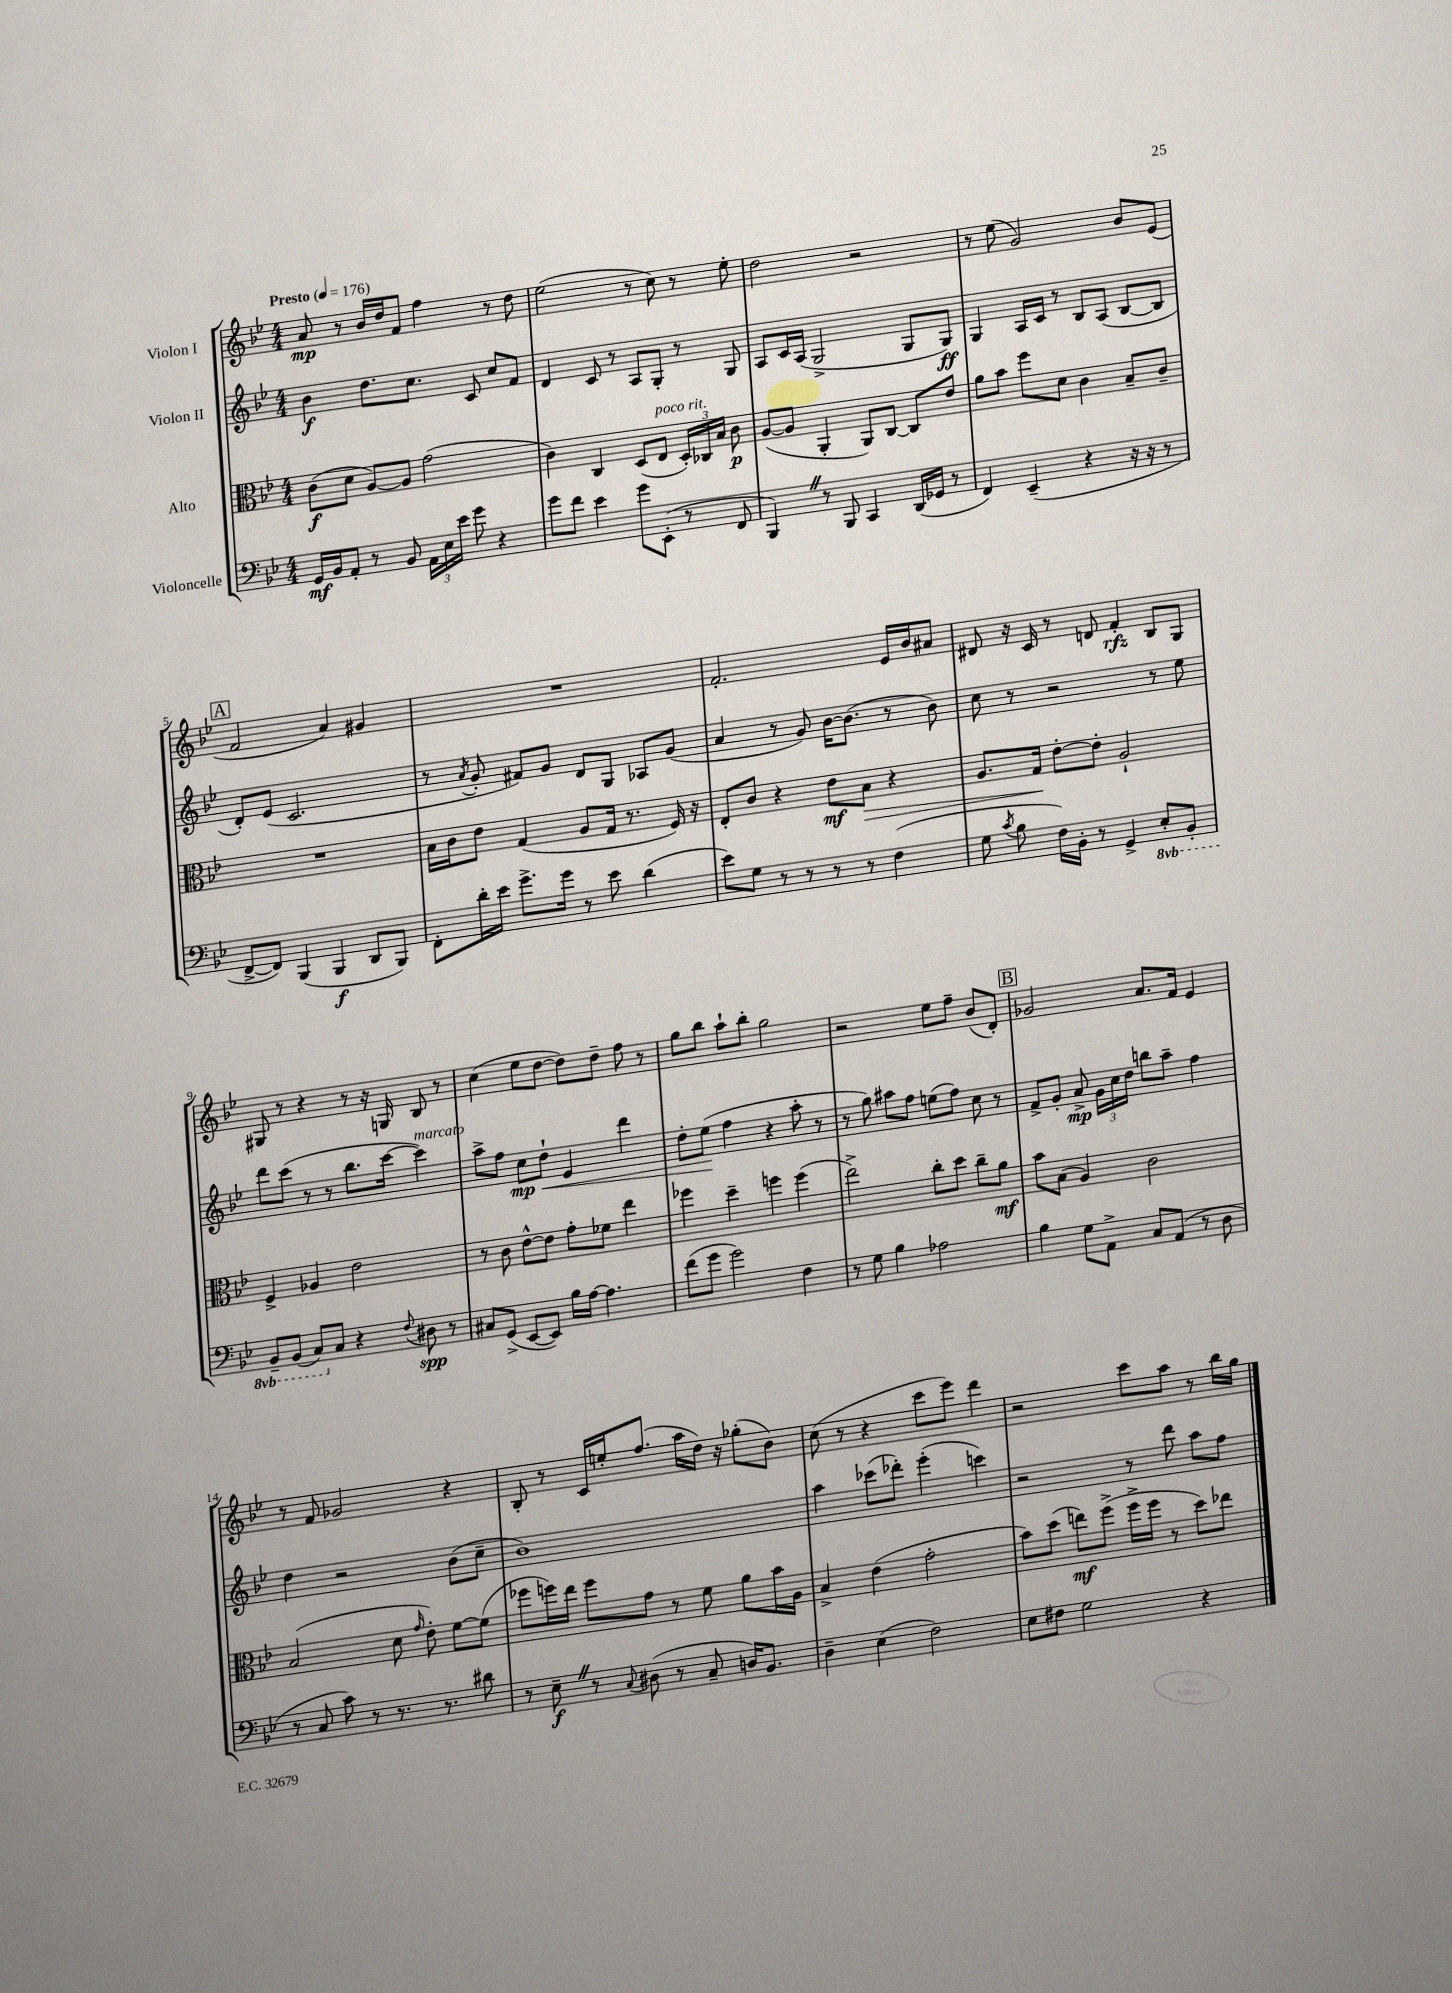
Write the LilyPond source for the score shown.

<<
\new StaffGroup <<
\new Staff = "s0" \with { instrumentName = "Violon I" } {
    \clef treble \key bes \major \numericTimeSignature \time 4/4 \tempo "Presto" 4 = 176
    \autoBeamOff a'8\mp r8 bes'16[ d''16 f'8] f''4 r8 d''8 |
    ees''2( r8 c''8) r8 ees''8-. |
    d''2 r2 |
    r8 ees''8( g'2) bes'8[ ees'8]( |
    \mark \markup { \box "A" } f'2 a'4) gis'4 |
    R1 |
    f'2.-. ees'16[ bes'16 ais'8] |
    dis'8 r16 c'16 r8 d'8 f'4-.\rfz bes8[ g8] |
    gis8 r8 r4 r8 r16 g16 bes8 r8 |
    c''4( ees''8[ d''8]~ d''8[) d''8]-- f''8 r8 |
    g''8[ bes''8] a''8[-! bes''8]-. g''2 |
    r2 ees''8[ f''8]-- bes'8[( d'8]-.) |
    \mark \markup { \box "B" } ges'2 a'8.[ f'16] ees'4 |
    r8 f'8 ges'2 r4 |
    bes8-. r8 c'16[ e''16-. f''8.]( a''16[ d''16]) r16 ges''8[-.( bes'8]) |
    c''8( r8 r4 c'''8[ ees'''8]) d'''4 |
    r2 c'''8[ a''8] r8 bes''16[ g''16] \bar "|." |
}
\new Staff = "s1" \with { instrumentName = "Violon II" } {
    \clef treble \key bes \major \numericTimeSignature \time 4/4
    \autoBeamOff bes'4\f d''8.[ c''8.] c'8 c''8[ f'8] |
    d'4 c'8 r8 a8[ g8]-. r8 g8 |
    a8[ c'16 a16]( g2-> g8[ g8]\ff) |
    g4 a16[ c'16] r8 bes8[ a8]( bes8[~ bes8] |
    \mark \markup { \box "A" } d'8[-.) ees'8]( c'2. |
    r8 \acciaccatura { a'8 } g'8-. fis'8[) g'8] d'8[ g8] aes8[ g'8]( |
    a'4 r8 g'8) bes'16[~ bes'8.]( r8 bes'8) |
    c''8 r8 r2 r8 ees''8 |
    d'''8[ c'''8]( r8 r8 bes''8.[ c'''16]~ c'''4^\markup { \italic "marcato" }) |
    a''8[-> f''8] c''8[\mp\< d''8]-! ees'4 d'''4 |
    d''8[-. ees''8]\!( f''4 r4 a''8-. r8 |
    r8 g''8) ais''8[ f''8] e''8[( f''8]) c''8 r8 |
    \mark \markup { \box "B" } f'8[-> g'8]-. a'8->\mp \tuplet 3/2 { g'16[ c''16 d''16] } b''8[ a''8]-- f''4 |
    d''4 r2 bes'8[( c''8]-- |
    bes'1) |
    a''4 ces'''8[( des'''8]-.) ees'''4-.( c'''4) |
    r2 r8 d'''8 a''8[ f''8] \bar "|." |
}
\new Staff = "s2" \with { instrumentName = "Alto" } {
    \clef alto \key bes \major \numericTimeSignature \time 4/4
    \autoBeamOff c'8[\f( d'8] a8[~) a8] g'2( |
    c'4) c4 d8[( ees8]^\markup { \italic "poco rit." } \tuplet 3/2 { d16[-.) ces16 bes16] } c'8\p |
    a8[~( a8] a,4-. a,8[) c8]~ c8[ ees'8] |
    a'8[ bes'8] f''8[ d'8] c'4 bes8[-- c'8]-- |
    \mark \markup { \box "A" } R1 |
    bes16[ c'16 ees'8] g4( a8[ g16] r8. f16) r16 |
    ees8[-. c'8] r4 ees'8[\mf bes8]\> r4 |
    a8.[ g16]\! ees'8[~-. ees'8]-. a2-! |
    f4-> aes4 ees'2 |
    r8 c'8 ees'8[~-^ ees'8] g'8[-. fes'8] ees''4 |
    fes''4 d''4-- f''4 f''4( |
    ees''2->) c''8[-. d''8] c''8[-- a'8]\mf |
    \mark \markup { \box "B" } bes'8[ bes8]( a4) c'2 |
    bes2( d'8 \grace { g'16 } ees'8-.) f'8[~ f'8]( |
    fes''8[ f''16) ees''16] f''8[ g'8] r8 f'8 a'8[ bes'16 a16] |
    bes4-> ees'4( g'2-. |
    bes'8[) d''8]( e''8[\mf) f''8]->( f''16[-> f''16] r8 d''8[) ees''8] \bar "|." |
}
\new Staff = "s3" \with { instrumentName = "Violoncelle" } {
    \clef bass \key bes \major \numericTimeSignature \time 4/4 \set Staff.ottavationMarkups = #ottavation-simple-ordinals
    \autoBeamOff g,16[\mf bes,16 a,8]-. r8 bes,8 \tuplet 3/2 { a,16[ ees16 ees'16] } g'8 r4 |
    g'8[ f'8] ees'4 g'8[ ees,8]-.( r8 f,8 |
    bes,,4) \once \override BreathingSign.text = \markup { \musicglyph "scripts.caesura.straight" } \breathe r8 bes,,8 c,4 d,16[( ges,16] r8 |
    f,4) ees,4--( r4 r16 r16 r8 |
    \mark \markup { \box "A" } f,8[~-> f,8]) bes,,4( bes,,4\f d,8[ bes,,8]) |
    f,8[-. d'16-. ees'16] g'8.[-> g'16] r8 ees'8 d'4( |
    ees'8[) g8] r8 r8 r8 r8 f4( |
    g8 \acciaccatura { c'8 } bes8 f16[) bes,16]-. r8 g,4-> \ottava #-1 ees,8[-. bes,,8]-. |
    bes,,8[-- bes,,8]( c,8[) \ottava #0 c8] r4 \appoggiatura { f8 } dis8\spp r8 |
    cis8[ g,8]->( ees,8[~ ees,8]) bes16[ a16]~ a4. |
    f'8[( g'8] g'2) f4 |
    r8 g8 bes4 aes2 |
    \mark \markup { \box "B" } bes4 g8[ a,8]-> c8[ a,8]( r8 d8 |
    r8 c8 c'8) r8 r8. r8. dis'8 |
    r8 ees8--\f \once \override BreathingSign.text = \markup { \musicglyph "scripts.caesura.straight" } \breathe r8 \appoggiatura { c8 } dis8( r8 c8-- d16[) bes,8.] |
    d4-- ees4( f2) |
    ees8[ fis8] g2 r4 \bar "|." |
}
>>
>>
